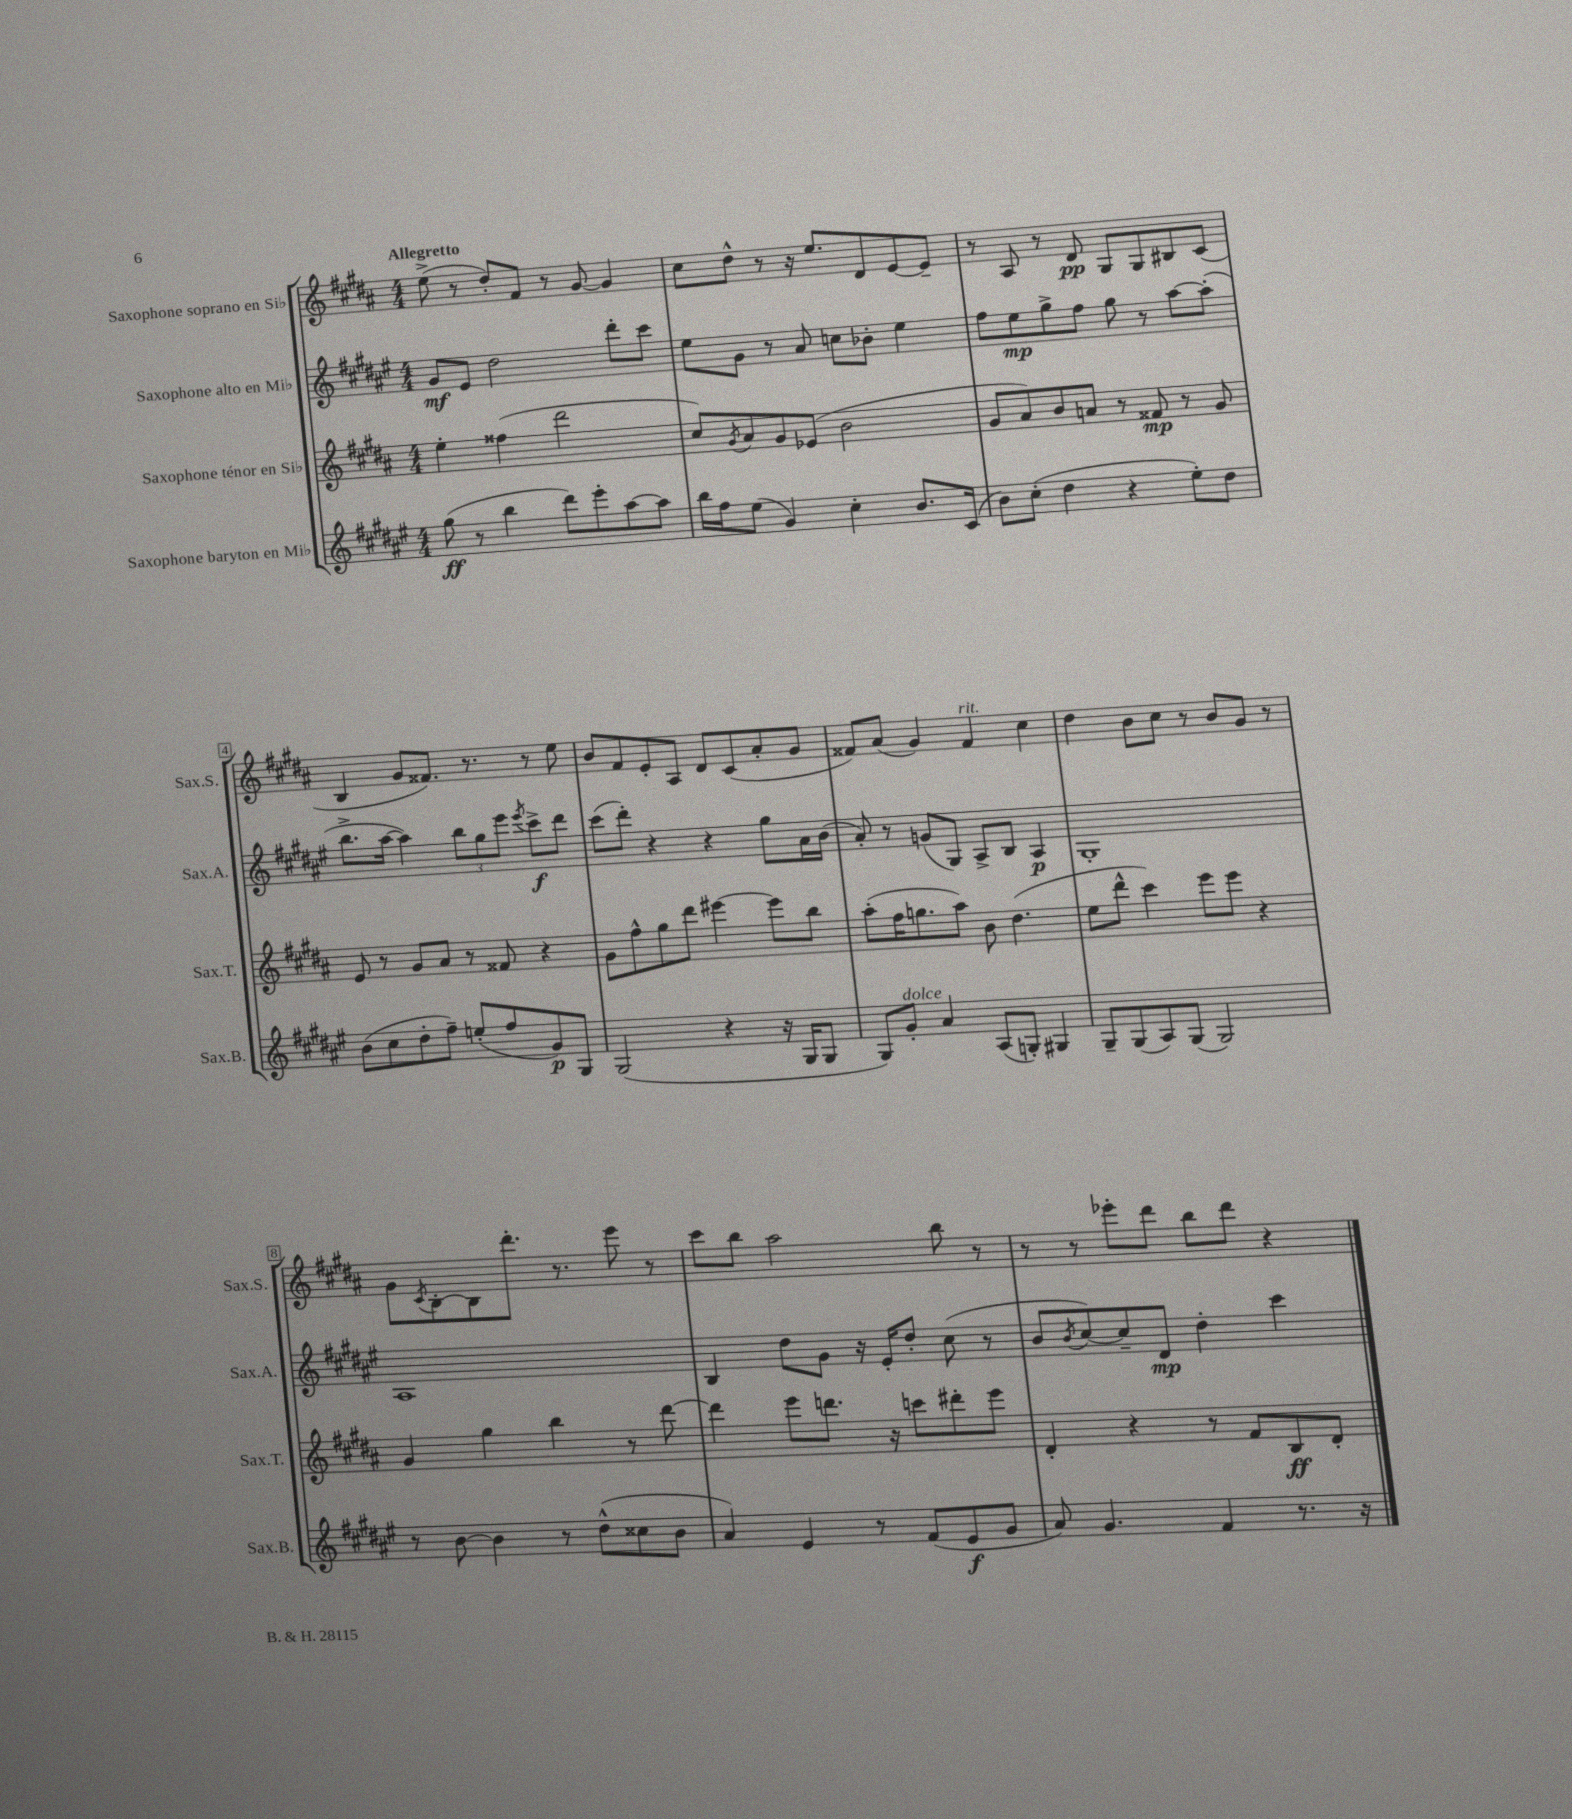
<<
\new StaffGroup <<
\new Staff = "s0" \with { instrumentName = "Saxophone soprano en Sib" shortInstrumentName = "Sax.S." } {
    \clef treble \key b \major \numericTimeSignature \time 4/4 \tempo "Allegretto"
    e''8->( r8 dis''8-.) fis'8 r8 gis'8~ gis'4 |
    cis''8 dis''8-^ r8 r16 e''8. dis'8 e'8~ e'8-- |
    r8 ais8 r8 dis'8\pp gis8 gis8 bis8 cis'8( |
    b4 gis'8 fisis'8.) r8. r8 e''8 |
    b'8 fis'8 e'8-. ais8 dis'8 cis'8( ais'8-. gis'8 |
    fisis'8) ais'8( gis'4) fisis'4^\markup { \italic "rit." } cis''4 |
    dis''4 b'8 cis''8 r8 b'8 gis'8 r8 |
    gis'8 \acciaccatura { cis'8 } b8~-. b8 dis'''8.-. r8. e'''8 r8 |
    cis'''8 b''8 ais''2 b''8 r8 |
    r8 r8 ees'''8-. dis'''8 b''8 dis'''8 r4 \bar "|." |
}
\new Staff = "s1" \with { instrumentName = "Saxophone alto en Mib" shortInstrumentName = "Sax.A." } {
    \clef treble \key fis \major \numericTimeSignature \time 4/4
    gis'8\mf eis'8 dis''2 dis'''8-. cis'''8 |
    eis''8 gis'8 r8 ais'8 c''8 bes'8-. eis''4 |
    fis''8 eis''8\mp gis''8-> fis''8 gis''8 r8 ais''8~ ais''8-.( |
    b''8.-> ais''16~ ais''4) \tuplet 3/2 { b''8 gis''8 eis'''8 } \acciaccatura { eis'''8 } cis'''8->\f dis'''8 |
    cis'''8( dis'''8-.) r4 r4 gis''8 ais'16 b'16( |
    ais'8-.) r8 g'8( gis8) ais8-> b8 ais4\p |
    gis1-. |
    ais1 |
    b4 dis''8 gis'8 r16 eis'16-. dis''8-. cis''8( r8 |
    b'8 \acciaccatura { b'8 } cis''8~) cis''8-- dis'8\mp dis''4-. cis'''4 \bar "|." |
}
\new Staff = "s2" \with { instrumentName = "Saxophone ténor en Sib" shortInstrumentName = "Sax.T." } {
    \clef treble \key b \major \numericTimeSignature \time 4/4
    e''4-. fisis''4( dis'''2 |
    cis''8) \acciaccatura { gis'8 } ais'8 gis'8 ees'8( b'2 |
    gis'8 ais'8) b'8 a'8 r8 fisis'8\mp r8 gis'8 |
    e'8 r8 gis'8 ais'8 r8 fisis'8 r4 |
    gis'8 fis''8-^ gis''8 dis'''8 eis'''4~ eis'''8 b''8 |
    ais''8-.( fis''16 g''8. ais''8) b'8 dis''4.( |
    e''8 dis'''8-^ cis'''4) e'''8 e'''8 r4 |
    gis'4 gis''4 b''4 r8 dis'''8~ |
    dis'''4 e'''8 d'''8. r16 c'''8 dis'''8-. e'''8 |
    dis'4-. r4 r8 fis'8 b8\ff dis'8-. \bar "|." |
}
\new Staff = "s3" \with { instrumentName = "Saxophone baryton en Mib" shortInstrumentName = "Sax.B." } {
    \clef treble \key fis \major \numericTimeSignature \time 4/4
    gis''8\ff( r8 b''4 dis'''8) eis'''8-. ais''8~ ais''8 |
    b''16 fis''16 eis''8( gis'4) cis''4-. b'8. cis'16( |
    b'8) cis''8-.( dis''4 r4 eis''8-.) dis''8 |
    b'8( cis''8 dis''8-. fis''8--) e''8-.( fis''8 gis'8\p) gis8 |
    gis2( r4 r16 gis16 gis8 |
    gis8) gis'8-.^\markup { \italic "dolce" } ais'4 ais8( g8-.) gis4 |
    gis8-- gis8( ais8) gis8( gis2) |
    r8 b'8~ b'4 r8 dis''8-^( cisis''8 b'8 |
    ais'4) eis'4 r8 fis'8( eis'8\f gis'8 |
    ais'8) gis'4. fis'4 r8. r16 \bar "|." |
}
>>
>>
\layout { \context { \Score \override BarNumber.stencil = #(make-stencil-boxer 0.1 0.3 ly:text-interface::print) } }
